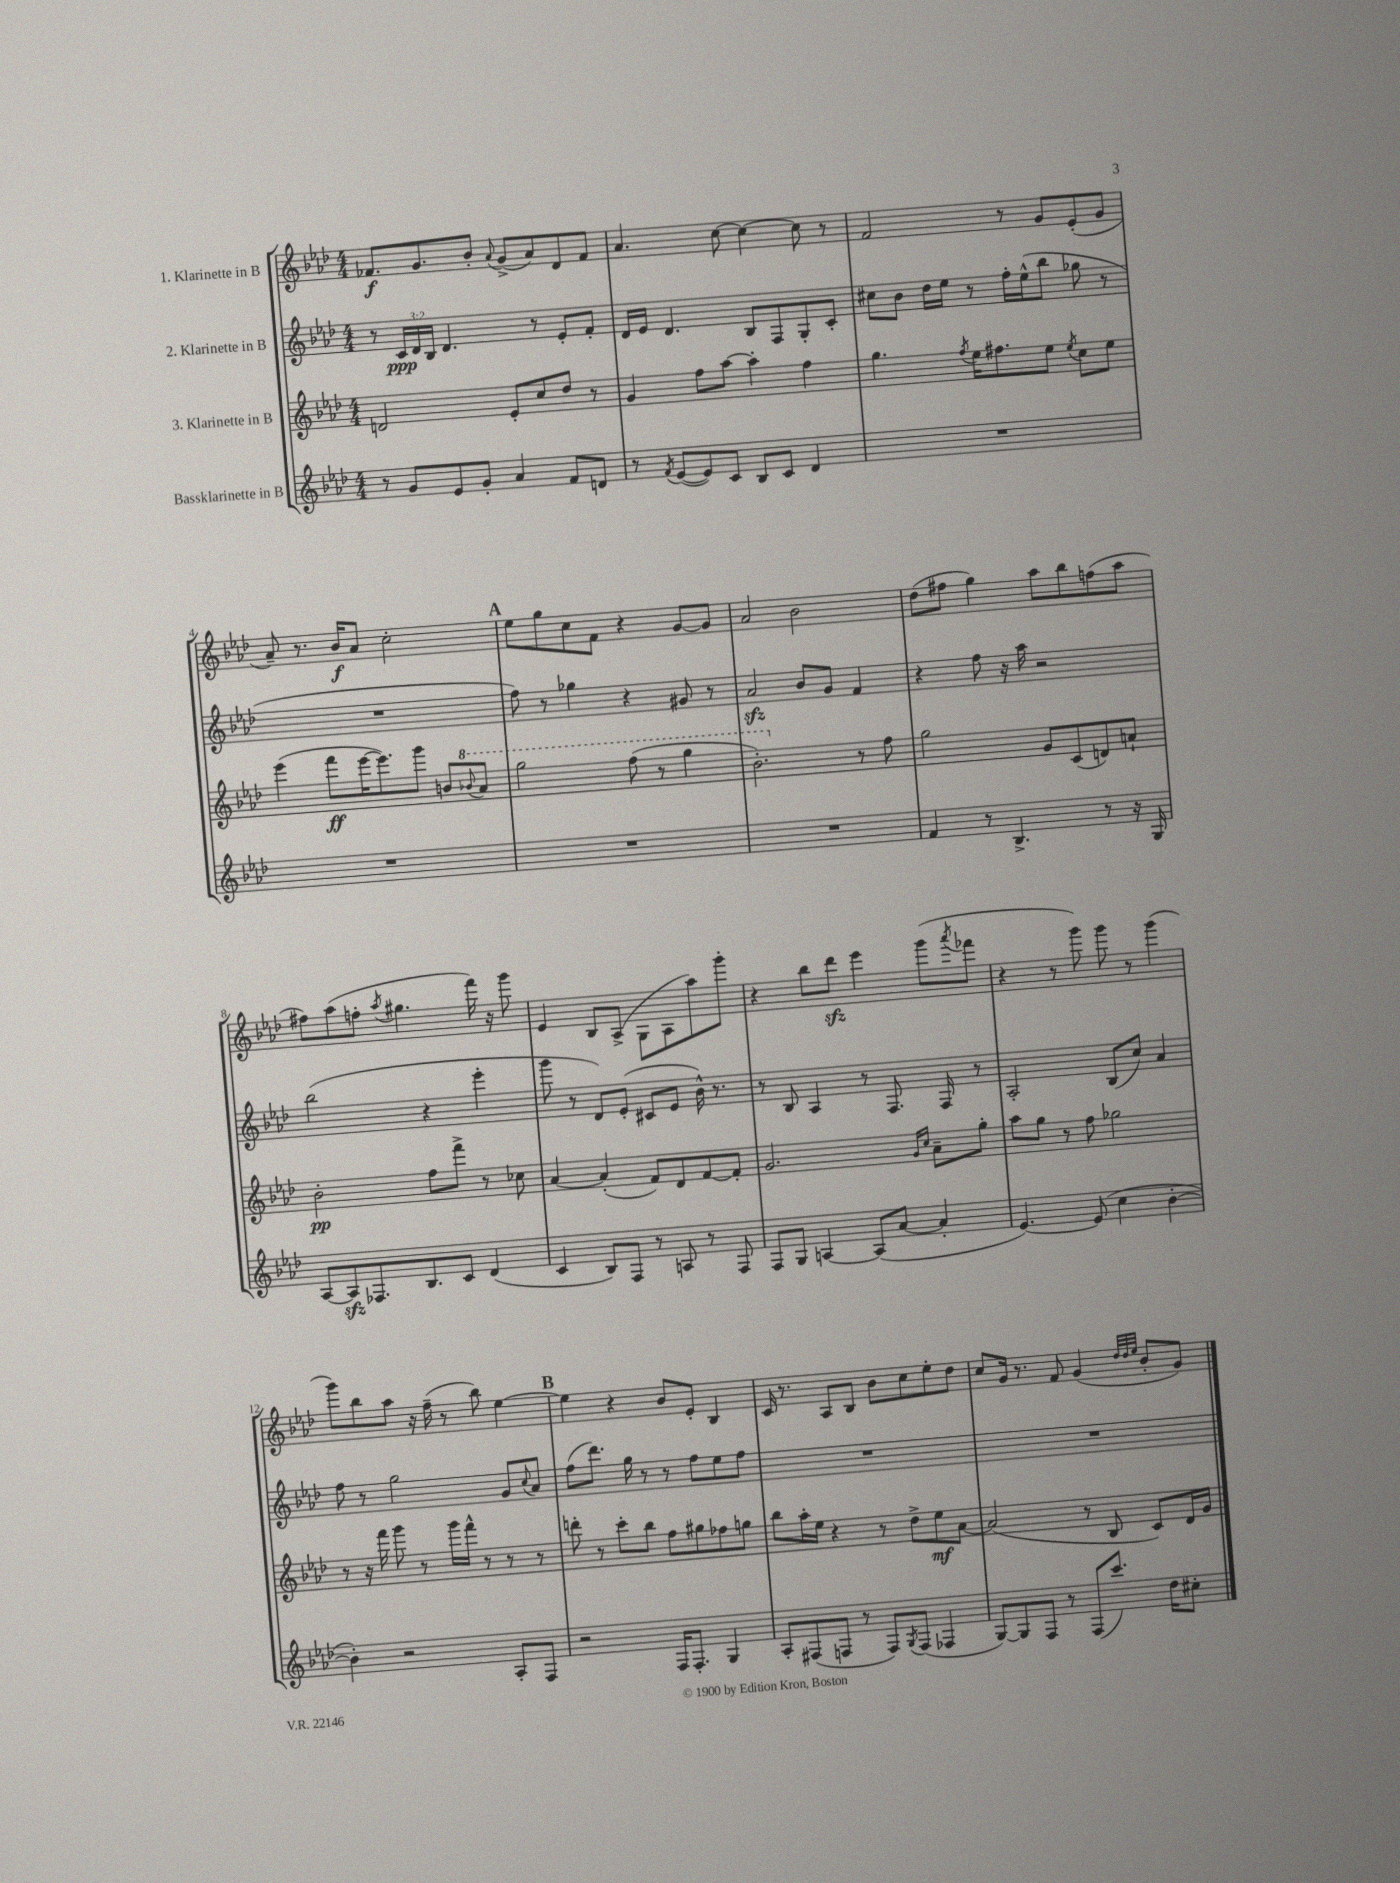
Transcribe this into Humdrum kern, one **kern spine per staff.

**kern	**kern	**kern	**kern
*staff4	*staff3	*staff2	*staff1
*clefG2	*clefG2	*clefG2	*clefG2
*k[b-e-a-d-]	*k[b-e-a-d-]	*k[b-e-a-d-]	*k[b-e-a-d-]
*M4/4	*M4/4	*M4/4	*M4/4
8r	2d/	8r	8.f-/L
8g/L	.	24c/LL	.
.	.	24d-/	.
.	.	.	8.g/
.	.	24B-/JJ	.
8e-/	.	4.d-/	.
8g'/J	.	.	8b-'/J
.	.	.	8qqa-/
4a-/	8e-'/L	.	(8g^/L
.	8cc/	8r	8a-/)
8f/L	8dd-/J	8e-'/L	8d-/
8d/J	8r	8f'/J	8f-/J
=	=	=	=
8r	4g/	16d-/LL	4.a-/
.	.	16e-/JJ	.
8qf/	.	.	.
([8e-/L	.	4.d-/	.
8e-/])	8ff\L	.	.
8c/J	[8aa-\J	.	[8cc\
8B-/L	4aa-'\]	8B-/L	4cc\_
8c/J	.	8F/	.
4d-/	4ff\	8G'/	8cc\]
.	.	8c'/J	8r
=	=	=	=
1r	4.gg\	8cc#\L	2f/
.	.	8b-\J	.
.	.	16dd-\LL	.
.	.	16ee-\JJ	.
.	8qff/	.	.
.	16ee-\LK	8r	.
.	8.ff#\	.	.
.	.	16ff'\LL	8r
.	.	(16ee-^^\J	.
.	8ee-\J	8bb-\J	8g/L
.	8qee-/	.	.
.	8cc\L	8gg-\	(8e-'/
.	8ee-\J	8r	8g/J
=	=	=	=
1r	(4eee-\	1r	8a-~/)
.	.	.	8.r
.	8fff\L	.	.
.	.	.	16b-/LK
.	[16eee-\K	.	8a-/J
.	8.eee-\])	.	.
.	.	.	2cc'\
.	8ggg\J	.	.
.	8b/L	.	.
.	8qqbb-/	.	.
.	8aa-/J	.	.
=	=	=	=
1r	2ggg\	8ff\)	8ee-\L
.	.	8r	8gg\
.	.	4gg-\	8cc\
.	.	.	8f\J
.	(8fff\	4r	4r
.	8r	.	.
.	4ggg\	8g#/	[8g/L
.	.	8r	8g/]J
=	=	=	=
1r	2.bb-'\)	2a-/	2a-/
.	.	8b-/L	2b-\
.	.	8g/J	.
.	8r	4f/	.
.	8ff\	.	.
=	=	=	=
4f/	2gg\	4r	(8dd-\L
.	.	.	8ff#\J
8r	.	8ff\	4gg\)
4.B-^/	.	16r	.
.	.	16aa-\	.
.	8g/L	2r	8aa-\L
.	(8c/	.	8bb-\
8r	8d/)	.	(8ff\
16r	8a`/J	.	8aa-\J
16G/	.	.	.
=	=	=	=
[8A-/L	2b-'\	(2bb-\	8ff#\L)
8A-/]	.	.	(8aa-\
8.F-/	.	.	8ff'\J
.	.	.	8qaa-/
.	.	.	4.gg#\
8.B-/	.	.	.
.	8ff\L	4r	.
8c/J	8fff^\J	.	.
(4d-/	8r	4eee-'\	16fff\)
.	.	.	16r
.	8cc-\	.	8ggg\
=	=	=	=
4c/	[4a-/	8ggg\	4e-/
.	.	8r	.
8B-/L)	(4a-'/]	8d-/L)	8B-/L
8F/J	.	(8e-'/J	(8A-^/J
8r	8f/L)	8c#/L	8G\L
8A/	8d-/	8e-/J	8A-\
8r	[8f/	16b-^^\)	8aa-\)
.	.	8.r	.
8F/	8f'/]J	.	8ggg'\J
=	=	=	=
8F/L	2.g/	8r	4r
8G/J	.	8B-/	.
[4A/	.	4A-/	8bb-\L
.	.	.	8ddd-\J
(8A/]L	.	8r	4eee-\
[8a-/J	.	8.F/	.
.	16qqg/LL	.	.
.	16qqcc/JJ	.	.
4a-'/]	8a-~\L	.	(8ggg\L
.	.	16F/	.
.	.	.	8qaaa-/
.	8gg'\J	8r	8fff-\J
=	=	=	=
[4.e-/)	8aa-\L	2A-'/	4r
.	8gg\J	.	.
.	8r	.	8r
(8e-/]	8ff\	.	8ggg\)
4cc\	2gg-\	(8B-/L	8ggg\
.	.	8cc/J)	8r
[4b-'\	.	4a-/	(4ggg\
=	=	=	=
4b-'\])	8r	8ff\	8ggg\L)
.	16r	8r	8bb-\
.	16fff\	.	.
2r	8ggg\	2gg\	8aa-\J
.	8r	.	16r
.	.	.	(16ff~\
.	16ggg\LL	.	8r
.	16fff^^\JJ	.	.
.	8r	.	8bb-\)
8A-'/L	8r	8g/L	[4ee-\
.	.	8qqcc/	.
8F/J	8r	8a-/J	.
=	=	=	=
2r	8ddd'\	(8ff\L	4ee-\]
.	8r	8.ddd-\J)	.
.	8ccc'\L	.	4r
.	.	16gg\	.
.	8bb-\J	8r	.
16F/LK	8ff\L	8r	8b-/L
8.F'/J	.	.	.
.	8gg#\	8ff\L	8e-'/J
4G/	8ff-\	8ee-\	4B-/
.	8gg\J	8ff\J	.
=	=	=	=
8A-'/L	8bb-\L	1r	16c/
.	.	.	8.r
(8F#/	16aa-'\L	.	.
.	16ee-\JJ	.	.
8F/J	4r	.	8A-/L
8r	.	.	8B-/J
8F/L)	8r	.	8b-\L
8qG/	.	.	.
(8F/J	8dd-^\L	.	8cc\
4F-/	8ee-\	.	8ee-'\
.	[8a-\J	.	8dd-\J
=	=	=	=
[8G/L)	(2a-/]	1r	8cc/L
8G/]	.	.	16g/Jk
.	.	.	8.r
8F/J	.	.	.
8r	.	.	8f/
(8F/L	8r	.	(4g/
8.ccc/J)	8B-/	.	.
.	.	.	32qqdd-/LLL
.	.	.	32qqdd-/
.	.	.	32qqee-/JJJ
.	8c/L)	.	8b-'/L
16dd-\LK	.	.	.
8cc#'\J	16d-/L	.	8g/J)
.	16g/JJ	.	.
==	==	==	==
*-	*-	*-	*-
